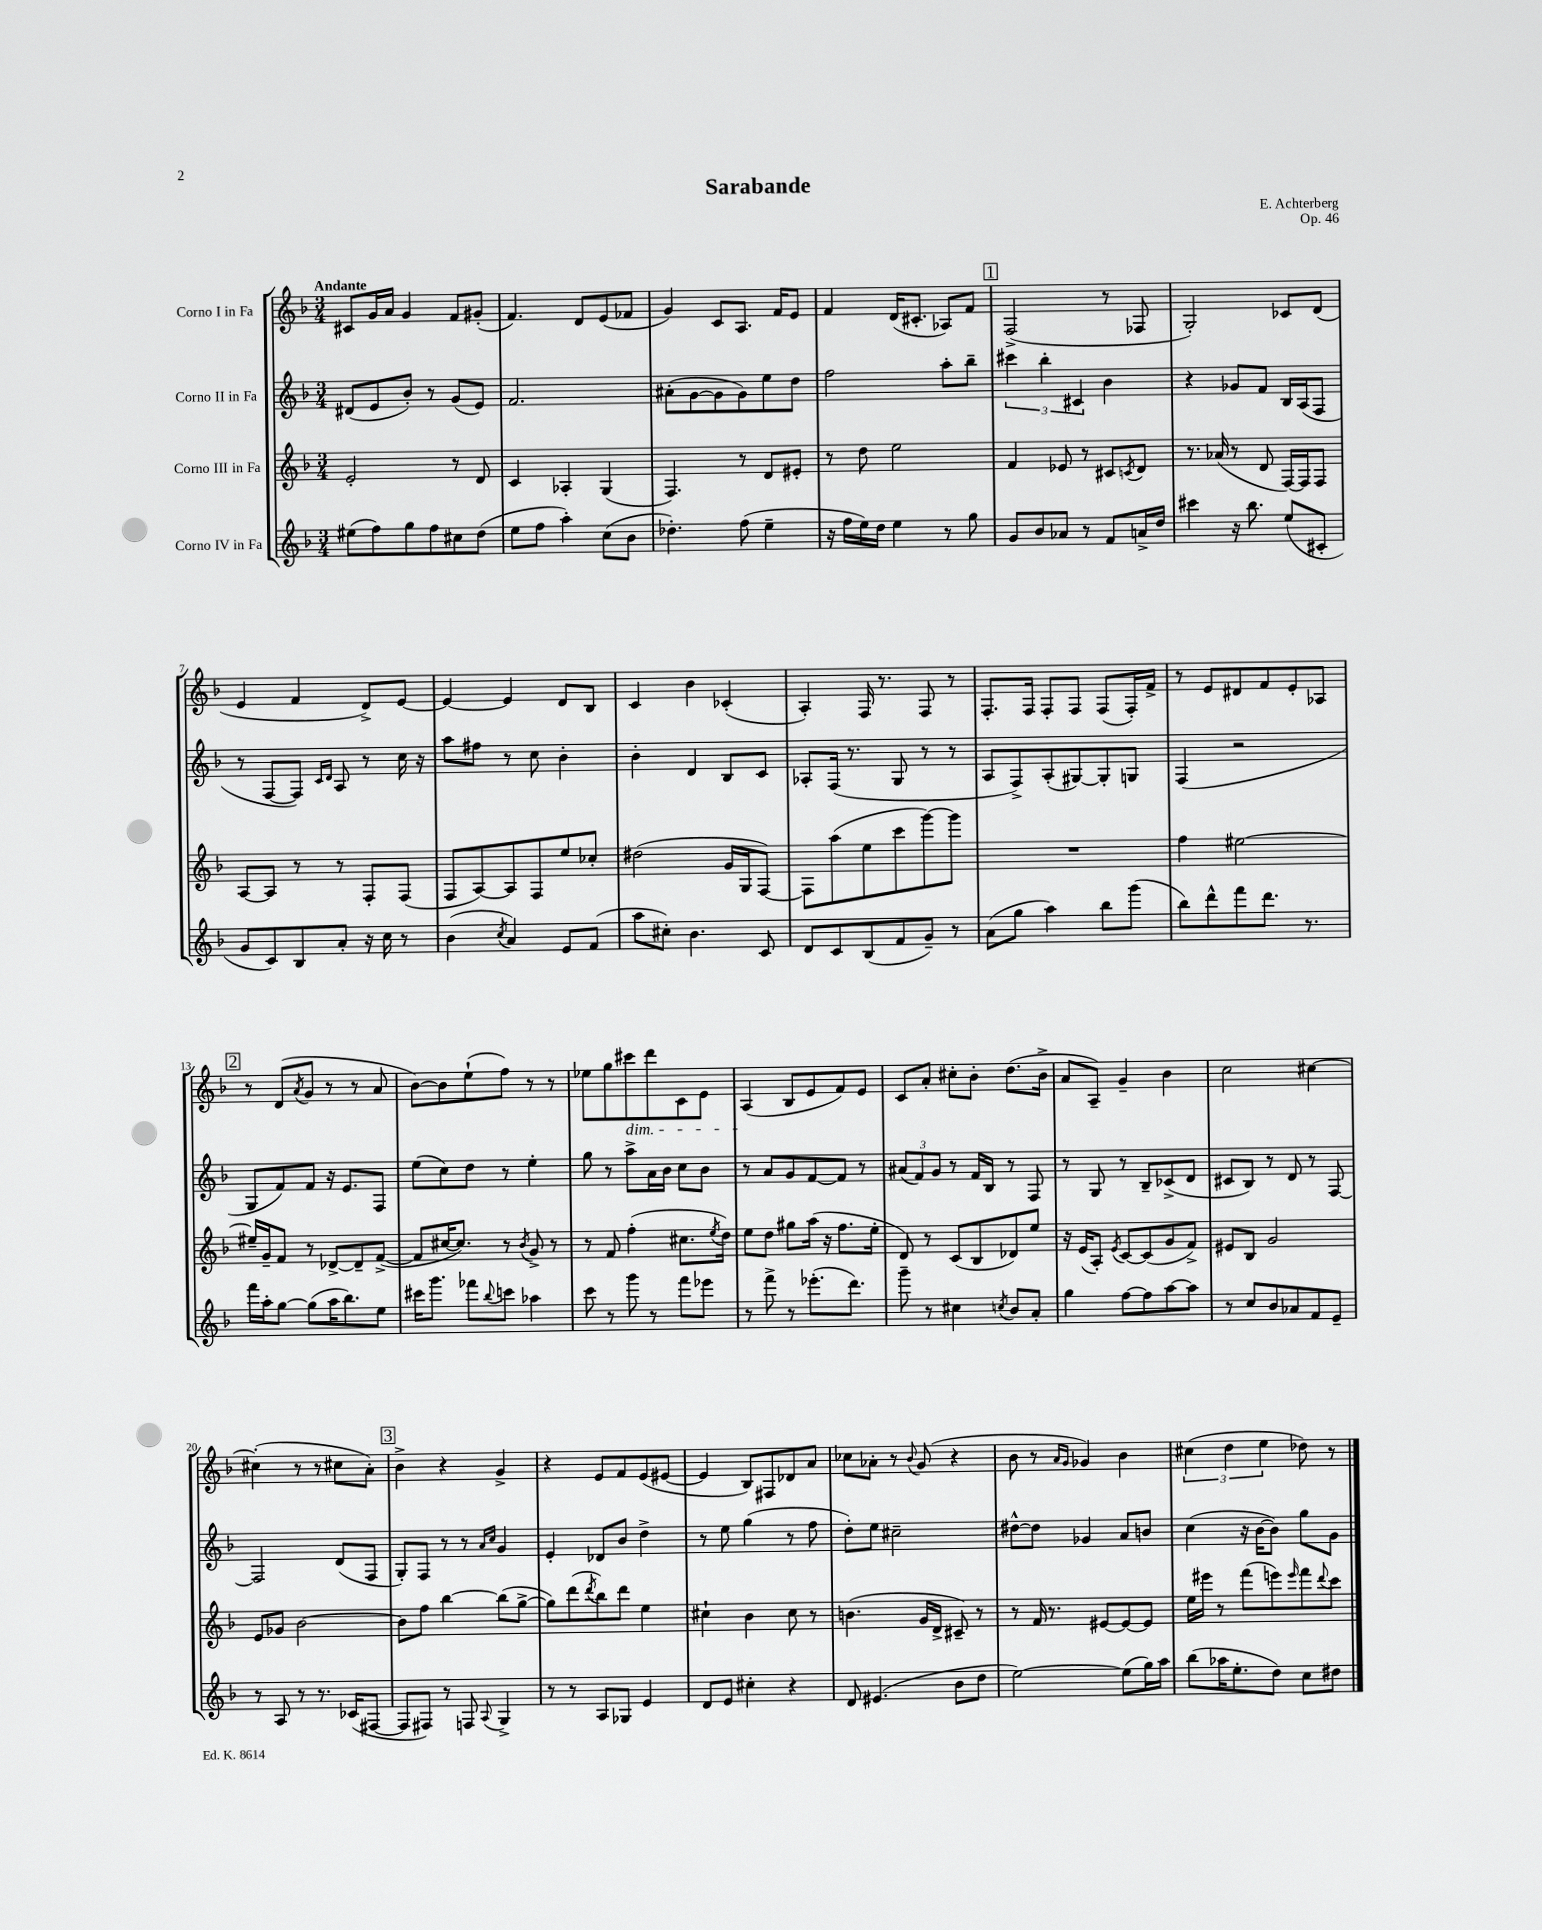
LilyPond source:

\header { title = "Sarabande" composer = "E. Achterberg" opus = "Op. 46" }
<<
\new StaffGroup <<
\new Staff = "s0" \with { instrumentName = "Corno I in Fa" } {
    \clef treble \key f \major \numericTimeSignature \time 3/4 \tempo "Andante"
    cis'8 g'16 a'16 g'4 f'8 gis'8-.( |
    f'4.) d'8 e'8( fes'8 |
    g'4) c'8 a8. f'16 e'8 |
    f'4 d'16( cis'8.-. aes8) f'8 |
    \mark \markup { \box "1" } f2->( r8 fes8 |
    g2-.) ces'8 d'8( |
    e'4 f'4 d'8->) e'8~ |
    e'4~ e'4 d'8 bes8 |
    c'4 bes'4 ces'4-.( |
    a4-.) f16 r8. f8 r8 |
    f8.-. f16 f8-. f8 f8( f16-.) f'16-> |
    r8 e'8 dis'8 f'8 e'8-. aes8 |
    \mark \markup { \box "2" } r8 d'8( \acciaccatura { a'8 } g'8 r8 r8 a'8 |
    bes'8~) bes'8 e''8-!( f''8) r8 r8 |
    ees''8 g''8 cis'''8\dim d'''8 c'8 e'8 |
    a4\!( bes8 e'8 f'8) e'8 |
    c'8 a'8-. cis''8-. bes'8-. d''8.( bes'16-> |
    a'8 a8--) g'4-- bes'4 |
    c''2 cis''4~ |
    cis''4-.( r8 r8 cis''8 a'8-.) |
    \mark \markup { \box "3" } bes'4-> r4 g'4-> |
    r4 e'8 f'8 e'8( eis'8~ |
    eis'4 bes8) fis8 des'8 a'8 |
    ces''8 aes'8-. r8 \appoggiatura { bes'8 } g'8( r4 |
    bes'8 r8 \grace { a'16 g'16 } ges'4) bes'4 |
    \tuplet 3/2 { cis''4( d''4 e''4 } des''8) r8 \bar "|." |
}
\new Staff = "s1" \with { instrumentName = "Corno II in Fa" } {
    \clef treble \key f \major \numericTimeSignature \time 3/4
    dis'8( e'8 bes'8-.) r8 g'8( e'8) |
    f'2. |
    ais'8-.( g'8~ g'8 g'8) e''8 d''8 |
    f''2 a''8-. bes''8-- |
    \mark \markup { \box "1" } \tuplet 3/2 { cis'''4 bes''4-. cis'4 } bes'4 |
    r4 ges'8 f'8 bes16 a16( f8 |
    r8 f8~ f8) \grace { c'16 d'16 } a8 r8 c''16 r16 |
    a''8 fis''8 r8 c''8 bes'4-. |
    bes'4-. d'4 bes8 c'8 |
    aes8-. f16( r8. g8 r8 r8 |
    a8 f8->) a8-.( gis8~) gis8-. g8 |
    f4( r2 |
    \mark \markup { \box "2" } g8 f'8) f'8 r16 e'8. f8 |
    e''8( c''8) d''8 r8 e''4-. |
    g''8 r8 a''8-> a'16 bes'16 c''8 bes'8 |
    r8 a'8 g'8 f'8~ f'8 r8 |
    \tuplet 3/2 { ais'8( f'8) g'8 } r8 f'16 bes16 r8 f8 |
    r8 g8 r8 bes8-- ces'8->( d'8 |
    cis'8 bes8) r8 d'8 r8 f8~ |
    f2 d'8( f8 |
    \mark \markup { \box "3" } g8-.) f8 r8 r8 \grace { a'16 c''16 } g'4 |
    e'4-. des'8 bes'8 d''4-> |
    r8 e''8 g''4( r8 f''8 |
    d''8-.) e''8 cis''2-- |
    dis''8~-^ dis''8 ges'4 a'8 b'8 |
    c''4( r16 bes'16~ bes'8) g''8 g'8 \bar "|." |
}
\new Staff = "s2" \with { instrumentName = "Corno III in Fa" } {
    \clef treble \key f \major \numericTimeSignature \time 3/4
    e'2-. r8 d'8 |
    c'4 aes4-. g4( |
    f4.) r8 d'8 eis'8-. |
    r8 d''8 e''2 |
    \mark \markup { \box "1" } f'4 ees'8 r8 cis'8 \acciaccatura { c'8 } d'8 |
    r8. aes'16( r8 d'8 f16~) f16 f8 |
    a8~ a8 r8 r8 f8-. f8( |
    f8 a8~) a8 f8 e''8 ces''8-. |
    dis''2( g'16 g16 f8~) |
    f8 a''8( e''8 c'''8 g'''8~) g'''8 |
    R2. |
    f''4 eis''2~ |
    \mark \markup { \box "2" } eis''16-- g'16-- f'8 r8 des'8~-> des'8-- f'8~->( |
    f'8 cis''16~ cis''8.) r8 \acciaccatura { bes'8 } g'8-> r8 |
    r8 f'8 f''4-.( cis''8. \acciaccatura { e''8 } d''16) |
    e''8 d''8 gis''8 a''16( r16 f''8. e''16-. |
    d'8) r8 c'8( bes8 des'8) e''8 |
    r16 e'16( a8-.) \acciaccatura { e'8 } c'8~ c'8( g'8 f'8->) |
    eis'8 bes8 g'2 |
    e'8 ges'8 bes'2~ |
    \mark \markup { \box "3" } bes'8 f''8 bes''4~ bes''8( g''8~-> |
    g''8) d'''8( \acciaccatura { d'''8 } bes''8) d'''8 e''4 |
    cis''4-! bes'4 cis''8 r8 |
    b'4.( g'16 d'16-> cis'8--) r8 |
    r8 f'16 r8. eis'8~ eis'8~ eis'8 |
    e''16 eis'''16 r8 f'''8( e'''8) \grace { e'''16 } f'''8 \appoggiatura { d'''8 } c'''8 \bar "|." |
}
\new Staff = "s3" \with { instrumentName = "Corno IV in Fa" } {
    \clef treble \key f \major \numericTimeSignature \time 3/4
    eis''8( f''8) g''8 f''8 cis''8 d''8( |
    e''8 f''8 a''4-.) c''8( bes'8 |
    des''4.-.) f''8( e''4-- |
    r16 f''16 e''16) d''16 e''4 r8 g''8 |
    \mark \markup { \box "1" } g'8 bes'8 aes'8 r8 f'8 a'16-> d''16 |
    cis'''4 r16 bes''8. e''8( cis'8-. |
    g'8 c'8) bes8 a'8-. r16 c''16 r8 |
    bes'4( \acciaccatura { c''8 } a'4) e'8 f'8( |
    a''8 cis''8-.) bes'4. c'8 |
    d'8 c'8 bes8( f'8 g'8--) r8 |
    a'8( g''8 a''4) bes''8 g'''8( |
    bes''8) d'''8-^ f'''8 d'''8. r8. |
    \mark \markup { \box "2" } f'''16 a''16-. g''8~ g''8( a''16 bes''8.) e''8 |
    cis'''16 g'''8. fes'''8 \appoggiatura { bes''8 } c'''8 aes''4 |
    c'''8 r8 g'''8 r8 f'''8 ees'''8 |
    r8 f'''8-> r8 ees'''8.-.( d'''8.) |
    g'''8-- r8 cis''4 \acciaccatura { c''8 } bes'8 a'8-. |
    g''4 f''8~ f''8 a''8~ a''8 |
    r8 c''8 bes'8 aes'8 f'8 e'8-- |
    r8 a8 r8 r8. ces'16( fis8~ |
    \mark \markup { \box "3" } fis8 fis8) r8 f8 \appoggiatura { a8 } g4-> |
    r8 r8 a8 ges8 e'4 |
    d'8 e'8 cis''4-. r4 |
    d'8 eis'4.( bes'8 d''8 |
    e''2~) e''8( g''16) a''16 |
    bes''8( aes''16 e''8.-. d''8) c''8 dis''8 \bar "|." |
}
>>
>>
